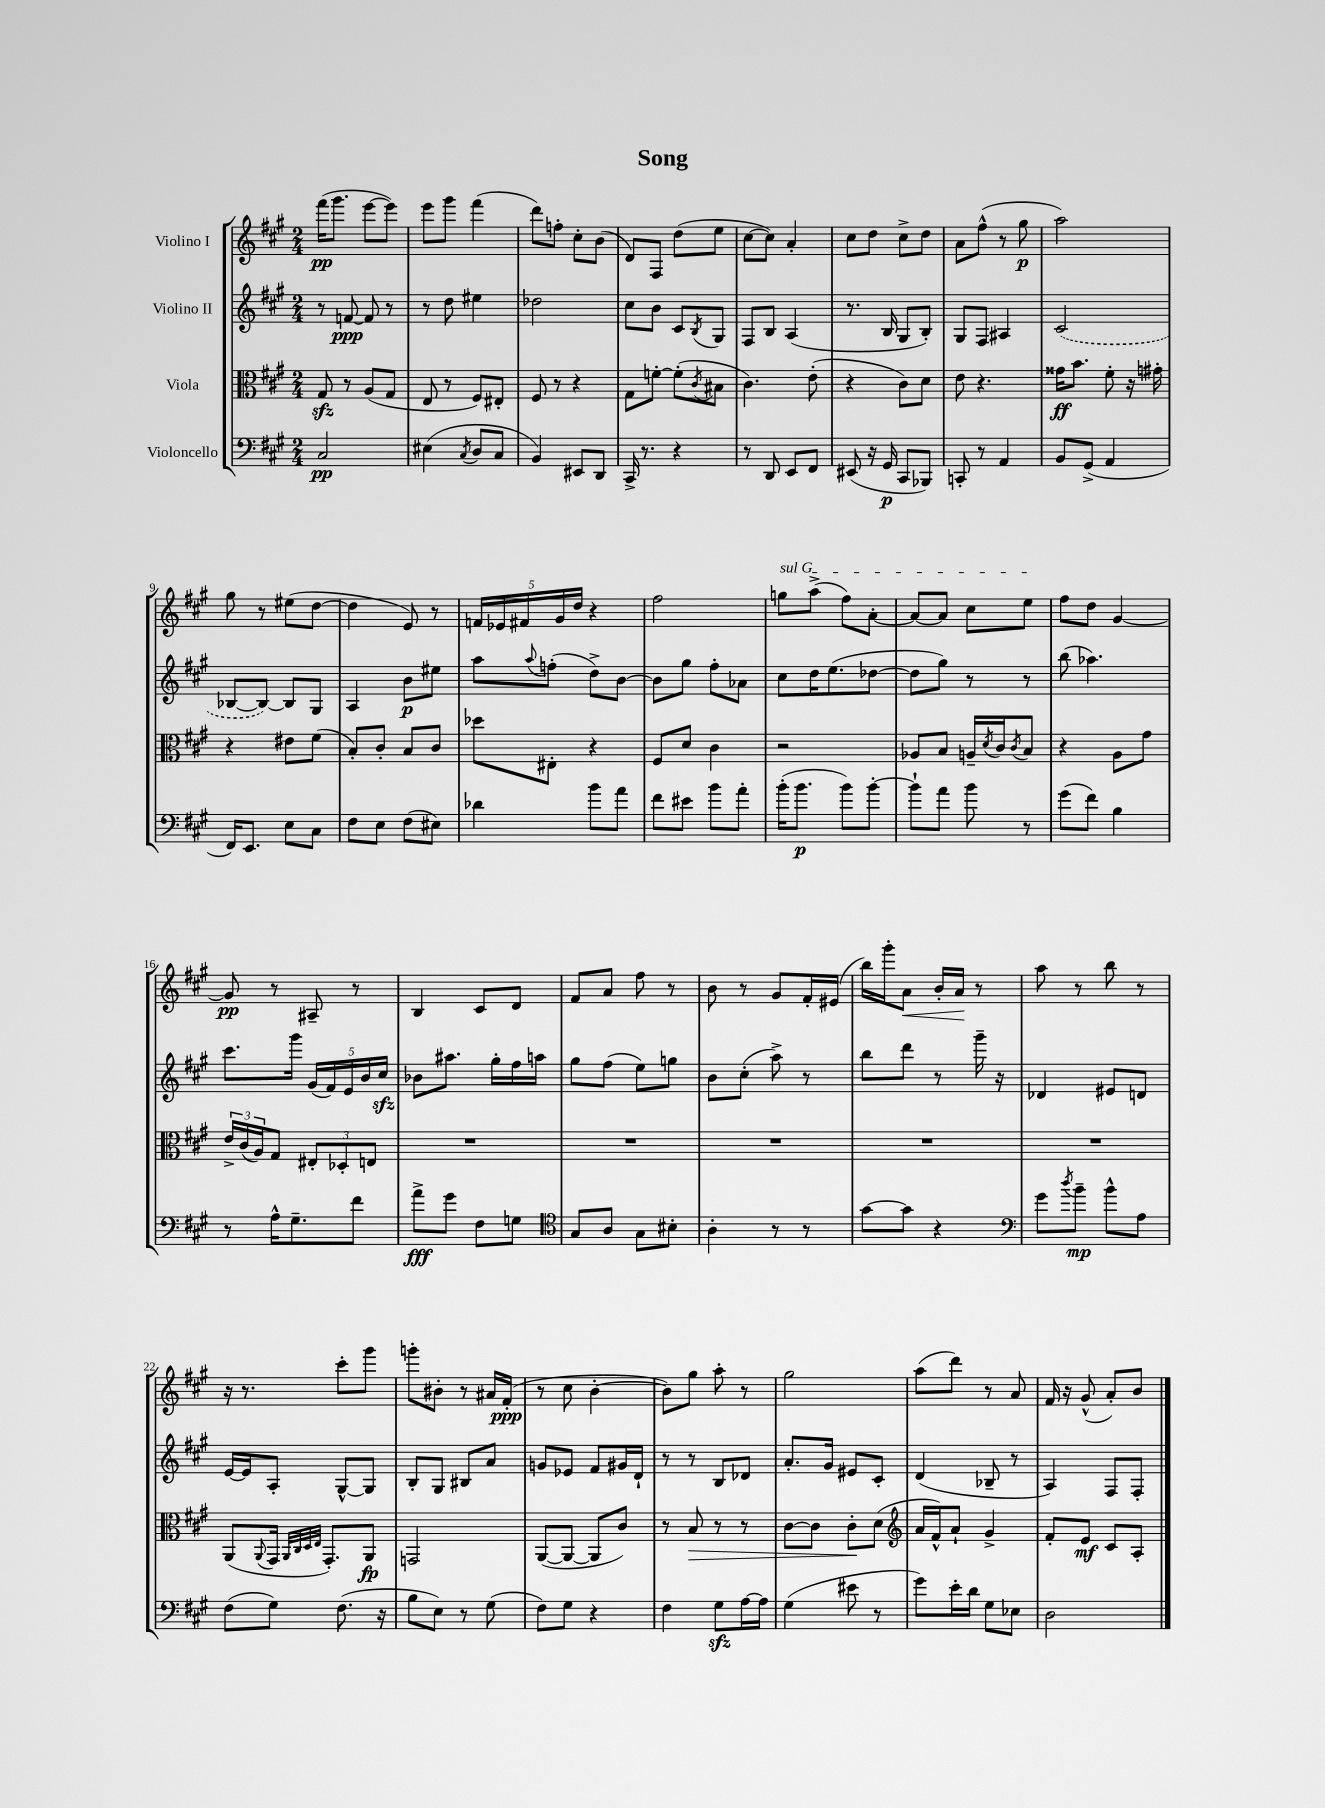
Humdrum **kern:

**kern	**dynam	**kern	**dynam	**kern	**dynam	**kern	**dynam
*part4	*part4	*part3	*part3	*part2	*part2	*part1	*part1
*staff4	*staff4	*staff3	*staff3	*staff2	*staff2	*staff1	*staff1
*I"Violoncello	*	*I"Viola	*	*I"Violino II	*	*I"Violino I	*
*clefF4	*	*clefC3	*	*clefG2	*	*clefG2	*
*k[f#c#g#]	*	*k[f#c#g#]	*	*k[f#c#g#]	*	*k[f#c#g#]	*
*M2/4	*	*M2/4	*	*M2/4	*	*M2/4	*
=1	=1	=1	=1	=1	=1	=1	=1
2C#/	pp	8G#zz/	.	8r	.	(16fff#\KL	pp
.	.	.	.	.	.	8.ggg#\J	.
.	.	8r	.	[8fn/	ppp	.	.
.	.	(8A/L	.	8f/]	.	[8eee\L	.
.	.	8G#/J	.	8r	.	8eee\J])	.
=2	=2	=2	=2	=2	=2	=2	=2
(4E#X\	.	8E/	.	8r	.	8eee\L	.
.	.	8r	.	8dd\	.	8ggg#\J	.
8qC#/	.	.	.	.	.	.	.
8D/L	.	8F#/L)	.	4ee#X\	.	(4fff#\	.
8C#/J	.	8E#X'/J	.	.	.	.	.
=3	=3	=3	=3	=3	=3	=3	=3
4BB/)	.	8F#/	.	2dd-X\	.	8ddd\L)	.
.	.	8r	.	.	.	8ffn'\J	.
8EE#X/L	.	4r	.	.	.	8cc#'\L	.
8DD/J	.	.	.	.	.	(8b\J	.
=4	=4	=4	=4	=4	=4	=4	=4
16CC#^/	.	8G#\L	.	8cc#\L	.	8d/L)	.
8.r	.	.	.	.	.	.	.
.	.	[8fn'\J	.	8b\J	.	8F#/J	.
4r	.	(8f'\L]	.	8c#/L	.	(8dd\L	.
.	.	8qc#/	.	8qB/	.	.	.
.	.	8B#X\J	.	8G#/J	.	8ee\J	.
=5	=5	=5	=5	=5	=5	=5	=5
8r	.	4.c#\)	.	8F#/L	.	[8cc#\L	.
8DD/	.	.	.	8B/J	.	8cc#\J])	.
8EE/L	.	.	.	(4A/	.	4a'/	.
8FF#/J	.	(8e'\	.	.	.	.	.
=6	=6	=6	=6	=6	=6	=6	=6
(8EE#X/	.	4r	.	8.r	.	8cc#\L	.
16r	.	.	.	.	.	8dd\J	.
16GG#/	p	.	.	16B/	.	.	.
8CC#/L	.	8c#\L)	.	8G#/L	.	8cc#^\L	.
8BBB-X/J)	.	8d\J	.	8B'/J)	.	8dd\J	.
=7	=7	=7	=7	=7	=7	=7	=7
8CCn'/	.	8e\	.	8G#/L	.	8a\L	.
8r	.	4.r	.	8F#/J	.	(8ff#^^\J	.
4AA/	.	.	.	4A#X/	.	8r	.
.	.	.	.	.	.	8gg#\	p
=8	=8	=8	=8	=8	=8	=8	=8
8BB/L	.	16g##X\KL	ff	(2c#/	.	2aa\)	.
.	.	8.b\J	.	.	.	.	.
(8GG#^/J	.	.	.	.	.	.	.
4AA/	.	8f#'\	.	.	.	.	.
.	.	16r	.	.	.	.	.
.	.	16g#X'\	.	.	.	.	.
!!LO:LB:g=z
=9	=9	=9	=9	=9	=9	=9	=9
16FF#/KL)	.	4r	.	[8B-X/L	.	8gg#\	.
8.EE/J	.	.	.	.	.	.	.
.	.	.	.	8B-/J_)	.	8r	.
8E\L	.	8e#X\L	.	8B-/L]	.	(8ee#X\L	.
8C#\J	.	(8f#\J	.	8G#/J	.	[8dd\J	.
=10	=10	=10	=10	=10	=10	=10	=10
8F#\L	.	8B'/L)	.	4A/	.	4dd\]	.
8E\J	.	8c#'/J	.	.	.	.	.
(8F#\L	.	8B/L	.	8b\L	p	8e/)	.
8E#X\J)	.	8c#/J	.	8ee#X\J	.	8r	.
=11	=11	=11	=11	=11	=11	=11	=11
4d-X\	.	8dd-X\L	.	8aa\L	.	20fn/LL	.
.	.	.	.	.	.	20e-X/	.
.	.	.	.	.	.	20f#X/	.
.	.	.	.	8qqaa/	.	.	.
.	.	8E#X'\J	.	(8ffn'\J	.	.	.
.	.	.	.	.	.	20g#/	.
.	.	.	.	.	.	20dd/JJ	.
8b\L	.	4r	.	8dd^\L)	.	4r	.
8a\J	.	.	.	[8b\J	.	.	.
=12	=12	=12	=12	=12	=12	=12	=12
8f#\L	.	8F#/L	.	8b\L]	.	2ff#\	.
8e#X\J	.	8d/J	.	8gg#\J	.	.	.
8b\L	.	4c#\	.	8ff#'\L	.	.	.
8a'\J	.	.	.	8a-X\J	.	.	.
=13	=13	=13	=13	=13	=13	=13	=13
!	!	!	!	!	!	!LO:TX:a:i:t=sul G	!
(16b'\KL	.	2r	.	8cc#\L	.	8ggn\L	.
8.b\J	p	.	.	.	.	.	.
.	.	.	.	16dd\K	.	(8aa^\J	.
.	.	.	.	(8.ee\	.	.	.
8b\L)	.	.	.	.	.	8ff#\L)	.
[8b'\J	.	.	.	[8dd-X\J	.	[8a'\J	.
=14	=14	=14	=14	=14	=14	=14	=14
8b`\L]	.	8A-X/L	.	8dd-\L]	.	8a/L_	.
8a\J	.	8B/J	.	8gg#\J)	.	8a/J]	.
8b\	.	16An~/LL	.	8r	.	8cc#\L	.
.	.	8qd/	.	.	.	.	.
.	.	16c#/J	.	.	.	.	.
.	.	8qc#/	.	.	.	.	.
8r	.	8B/J	.	8r	.	8ee\J	.
=15	=15	=15	=15	=15	=15	=15	=15
(8g#\L	.	4r	.	(8bb\	.	8ff#\L	.
8f#\J)	.	.	.	4.aa-X\)	.	8dd\J	.
4B\	.	8A\L	.	.	.	[4g#/	.
.	.	8g#\J	.	.	.	.	.
!!LO:LB:g=z
=16	=16	=16	=16	=16	=16	=16	=16
8r	.	24e^/LL	.	8.ccc#\L	.	8g#/]	pp
.	.	(24c#/	.	.	.	.	.
.	.	24A/J)	.	.	.	.	.
16A^^\KL	.	8G#/J	.	.	.	8r	.
8.G#~\	.	.	.	16ggg#\Jk	.	.	.
.	.	12E#X'/L	.	(20g#/LL	.	8A#X~/	.
.	.	.	.	20f#/)	.	.	.
.	.	12D-X'/	.	.	.	.	.
.	.	.	.	20e/	.	.	.
8f#\J	.	.	.	.	.	8r	.
.	.	.	.	20b/	.	.	.
.	.	12En/J	.	.	.	.	.
.	.	.	.	20cc#zz/JJ	.	.	.
=17	=17	=17	=17	=17	=17	=17	=17
8a^\L	fff	2r	.	8b-X\L	.	4B/	.
8g#\J	.	.	.	8.aa#X\J	.	.	.
8F#\L	.	.	.	.	.	8c#/L	.
.	.	.	.	16gg#'\LL	.	.	.
8Gn\J	.	.	.	16ff#\	.	8d/J	.
.	.	.	.	16aan\JJ	.	.	.
=18	=18	=18	=18	=18	=18	=18	=18
*clefC4	*	*	*	*	*	*	*
8G#/L	.	2r	.	8gg#\L	.	8f#/L	.
8A/J	.	.	.	(8ff#\J	.	8a/J	.
8G#\L	.	.	.	8ee\L)	.	8ff#\	.
8B#X'\J	.	.	.	8ggn\J	.	8r	.
=19	=19	=19	=19	=19	=19	=19	=19
4A'\	.	2r	.	8b\L	.	8b\	.
.	.	.	.	(8cc#'\J	.	8r	.
8r	.	.	.	8aa^\)	.	8g#/L	.
8r	.	.	.	8r	.	16f#'/L	.
.	.	.	.	.	.	(16e#X/JJ	.
=20	=20	=20	=20	=20	=20	=20	=20
[8g#\L	.	2r	.	8bb\L	.	16bb\LL)	.
.	.	.	.	.	.	16ggg#'\J	.
!	!	!	!	!	!	!	!LO:HP:b
8g#\J]	.	.	.	8ddd\J	.	8a\J	<
4r	.	.	.	8r	.	16b'/LL	.
.	.	.	.	.	.	16a/JJ	.
.	.	.	.	16ggg#~\	.	8r	[
.	.	.	.	16r	.	.	.
=21	=21	=21	=21	=21	=21	=21	=21
*clefF4	*	*	*	*	*	*	*
8g#\L	.	2r	.	4d-X/	.	8aa\	.
8qdd/	.	.	.	.	.	.	.
8b~\J	mp	.	.	.	.	8r	.
8b^^\L	.	.	.	8e#X/L	.	8bb\	.
8A\J	.	.	.	8dn/J	.	8r	.
!!LO:LB:g=z
=22	=22	=22	=22	=22	=22	=22	=22
(8F#\L	.	(8AA/L	.	[16e/LL	.	16r	.
.	.	.	.	16e/J]	.	8.r	.
.	.	8qqAA/	.	.	.	.	.
8G#\J)	.	16GG#/Jk	.	8A'/J	.	.	.
.	.	32qqAA/LLL	.	.	.	.	.
.	.	32qqC#/	.	.	.	.	.
.	.	32qqD/	.	.	.	.	.
.	.	32qqE/JJJ	.	.	.	.	.
.	.	8.GG#'/L)	.	.	.	.	.
(8.F#\	.	.	.	[8G#^^/L	.	8ccc#'\L	.
.	.	8AA/J	fp	8G#/J]	.	8ggg#\J	.
16r	.	.	.	.	.	.	.
=23	=23	=23	=23	=23	=23	=23	=23
8B\L	.	2GGn/	.	8B'/L	.	8gggn'\L	.
8E\J)	.	.	.	8G#/J	.	8b#X'\J	.
8r	.	.	.	8B#X/L	.	8r	.
(8G#\	.	.	.	8a/J	.	16a#X/LL	.
.	.	.	.	.	.	(16f#'/JJ	ppp
=24	=24	=24	=24	=24	=24	=24	=24
8F#\L)	.	([8AA/L	.	8gn/L	.	8r	.
8G#\J	.	8AA/J_	.	8e-X/J	.	8cc#\	.
4r	.	8AA/L]	.	8f#/L	.	[4b'\	.
.	.	8c#/J)	.	16g#X/L	.	.	.
.	.	.	.	16d`/JJ	.	.	.
=25	=25	=25	=25	=25	=25	=25	=25
4F#\	.	8r	.	8r	.	8b\L])	.
!	!	!	!LO:HP:b	!	!	!	!
.	.	8B/	>	8r	.	8gg#\J	.
8G#zz\L	.	8r	.	8B/L	.	8aa'\	.
[16A\L	.	8r	.	8d-X/J	.	8r	.
16A\JJ]	.	.	.	.	.	.	.
=26	=26	=26	=26	=26	=26	=26	=26
(4G#\	.	[8c#\L	.	8.a'/L	.	2gg#\	.
.	.	8c#\J]	.	.	.	.	.
.	.	.	.	16g#/Jk	.	.	.
8e#X\	.	8c#'\L	.	8e#X/L	.	.	.
8r	.	(8d\J	]	8c#'/J	.	.	.
=27	=27	=27	=27	=27	=27	=27	=27
*	*	*clefG2	*	*	*	*	*
8g#\L)	.	16a/LL	.	(4d/	.	(8aa\L	.
.	.	16f#^^/J)	.	.	.	.	.
16e'\L	.	8a`/J	.	.	.	8ddd\J)	.
16d\JJ	.	.	.	.	.	.	.
8G#\L	.	4g#^/	.	8B-X~/	.	8r	.
8E-X\J	.	.	.	8r	.	8a/	.
=28	=28	=28	=28	=28	=28	=28	=28
2D\	.	8f#'/L	.	4A/)	.	16f#/	.
.	.	.	.	.	.	16r	.
.	.	8e/J	mf	.	.	(8g#^^/	.
.	.	8c#/L	.	8F#/L	.	8a'/L)	.
.	.	8A'/J	.	8F#'/J	.	8b/J	.
==	==	==	==	==	==	==	==
*-	*-	*-	*-	*-	*-	*-	*-
